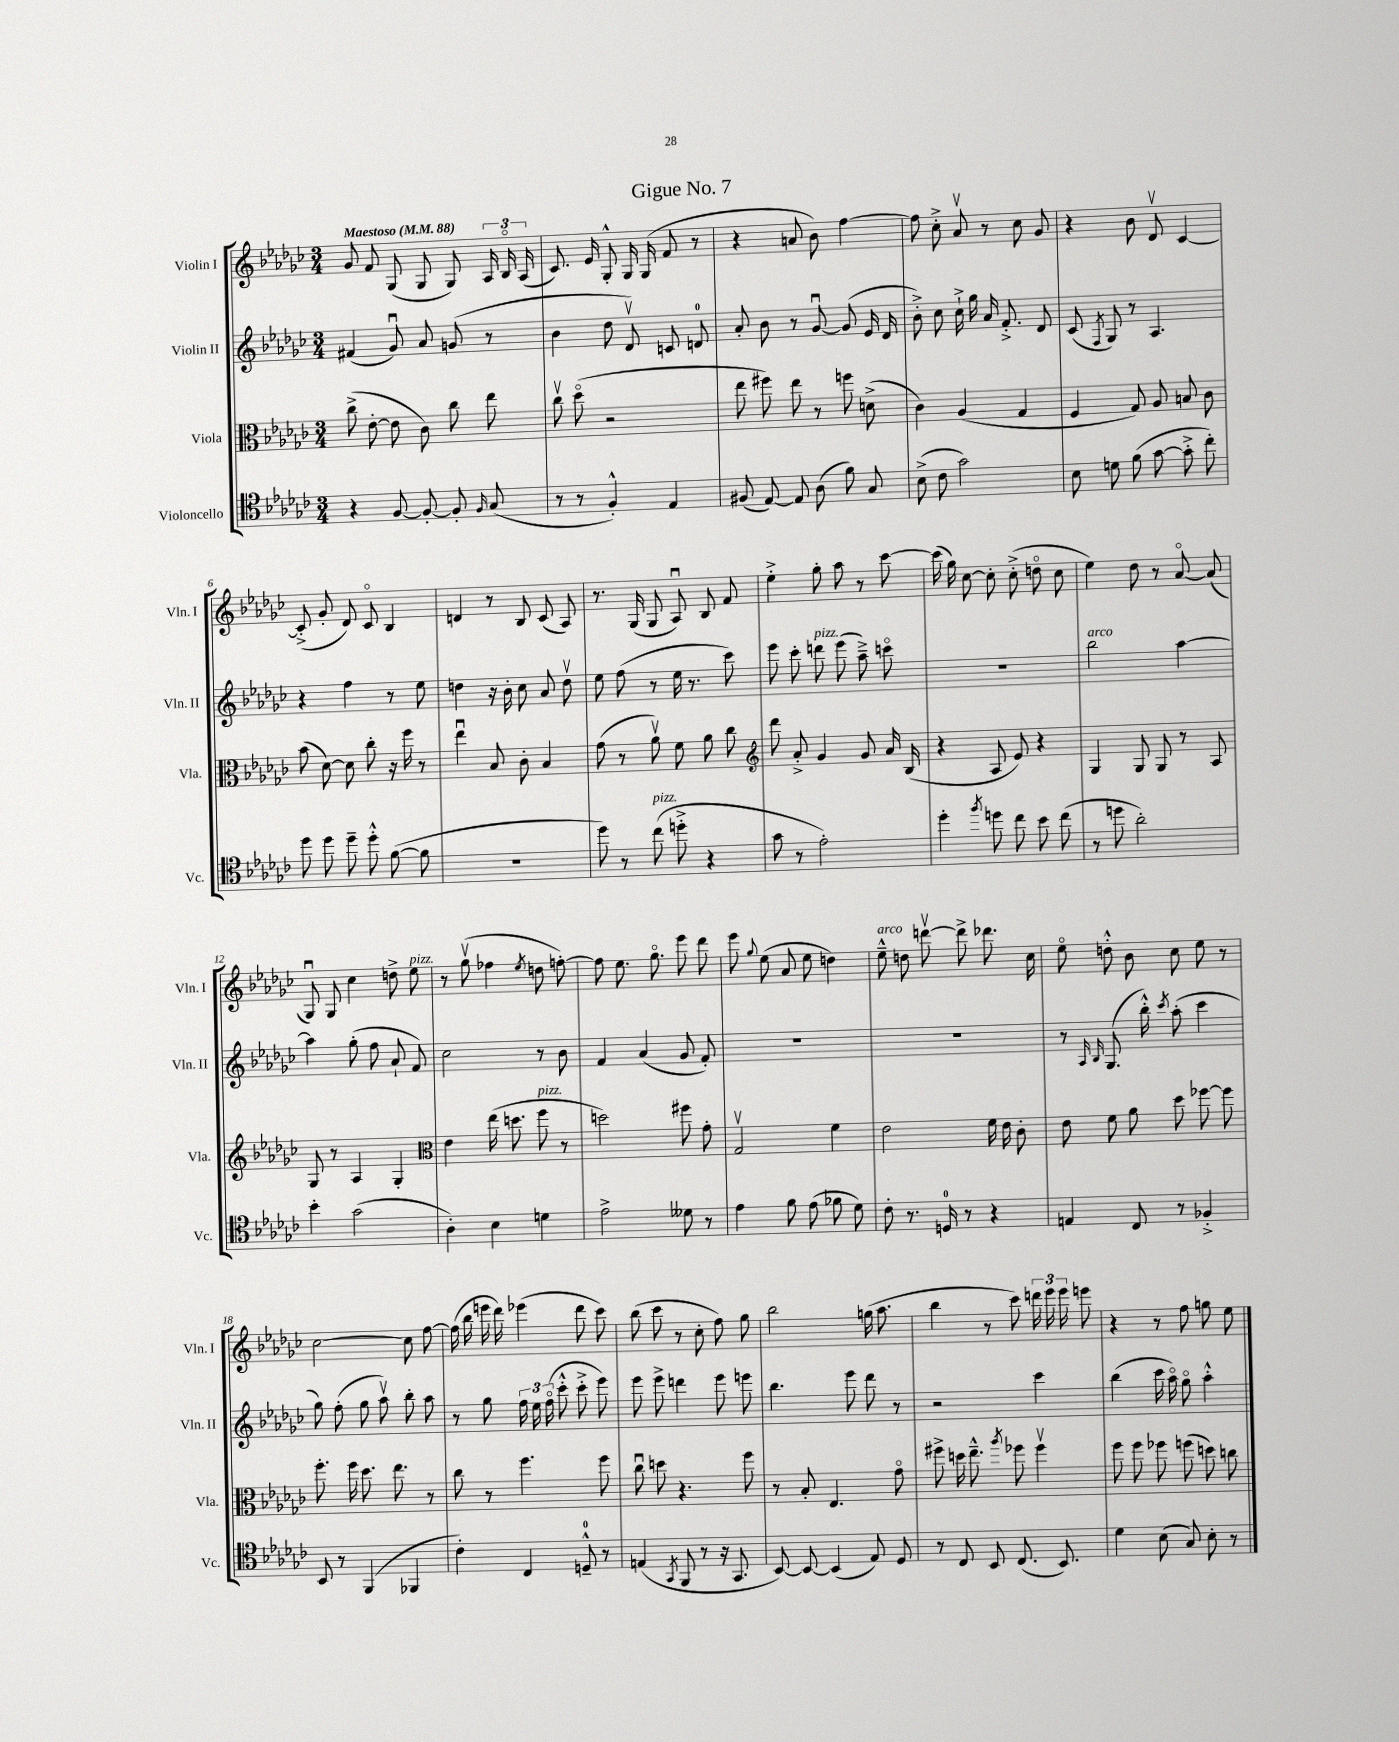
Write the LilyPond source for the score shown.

\header { title = "Gigue No. 7" }
<<
\new StaffGroup <<
\new Staff = "s0" \with { instrumentName = "Violin I" shortInstrumentName = "Vln. I" } {
    \clef treble \key ges \major \numericTimeSignature \time 3/4 \tempo "Maestoso" 4 = 88
    \autoBeamOff ges'8 f'8 ges8( ges8 ges8) \tuplet 3/2 { aes16 bes16\flageolet aes16( } |
    ces'8.) ees'16 ges8-.-^ ges16 ges16( f'8 r8 |
    r4 a'8 bes'8) f''4~ |
    f''8 ces''8-.-> aes'8\upbow r8 ces''8 ges'8 |
    r4 bes'8 des'8\upbow ces'4~ |
    ces'8-.->( ges'8-. des'8) ces'8\flageolet bes4 |
    d'4 r8 bes8 ces'8( aes8) |
    r8. ges16( ges8 aes8\downbow) bes8 f'8 |
    ees''4-.-> ges''8-. aes''8 r8 ces'''8~ |
    ces'''16( ges''16) ces''8~ ces''8-. ces''8-.->( d''8\flageolet ces''8 |
    ees''4) des''8 r8 aes'8~\flageolet aes'8( |
    ges8\downbow) ges8 ces''4 d''8-> ees''8^\markup { \italic "pizz." } |
    r8 ges''8\upbow( fes''4 \acciaccatura { ees''8 } d''8 f''8~-.) |
    f''8 ees''8. ges''8.\flageolet ees'''8 des'''8 |
    ees'''8 \appoggiatura { ges''8 } ees''8( aes'8 ees''8 d''4) |
    ees''8---^^\markup { \italic "arco" } d''8 d'''8~\upbow d'''8-> des'''8. ces''16 |
    ees''8\flageolet d''8-.-^ bes'8 ces''8 ees''8 r8 |
    ces''2~ ces''8 f''8~ |
    f''16( bes''16 e'''16 des'''16) ees'''4( des'''8 ces'''8) |
    bes''8( ces'''8 r8 ces''8-. f''8) ges''8 |
    bes''2 g''16( aes''8. |
    bes''4 r8 ces'''8) \tuplet 3/2 { d'''16 ees'''16 ees'''16 } e'''8 |
    r4 r8 f''8 g''8 ees''8 \bar "|." |
}
\new Staff = "s1" \with { instrumentName = "Violin II" shortInstrumentName = "Vln. II" } {
    \clef treble \key ges \major \numericTimeSignature \time 3/4
    \autoBeamOff fis'4( ges'8\downbow) aes'8 g'8( r8 |
    bes'4 des''8 des'8\upbow) c'8 d'8-0 |
    aes'8-. bes'8 r8 ges'8~\downbow ges'8( ees'16 des'16 |
    bes'8-.->) ces''8 ces''16-!-> ges''16 aes'16 f'8.-.-> des'8 |
    ces'8( \acciaccatura { f8 } ges8) r8 aes4. |
    r4 f''4 r8 ees''8 |
    d''4 r16 bes'16-. ces''8 aes'8 d''8\upbow |
    ees''8 f''8( r8 ees''16 r8. ces'''8) |
    ees'''8 ces'''8-. d'''8^\markup { \italic "pizz." } ees'''8( aes''8--->) c'''8\flageolet |
    R2. |
    bes''2^\markup { \italic "arco" } aes''4~ |
    aes''4 ges''8-.( f''8 aes'8-! f'8) |
    ces''2 r8 bes'8 |
    f'4 aes'4( ges'8 f'8-.) |
    R2. |
    R2. |
    r8 \grace { aes16 bes16 } ges8.( bes''16-.-^) \acciaccatura { ces'''8 } aes''8-.( ces'''4 |
    ges''8) f''8-.( ges''8 aes''8\upbow) bes''8-. aes''8 |
    r8 ges''8 \tuplet 3/2 { f''16 ees''16 f''16\flageolet( } ces'''8-.-^ ces'''8-.-> ees'''8) |
    ees'''8 ees'''8-> d'''4 ees'''8 e'''8 |
    bes''4. ees'''8 des'''8 r8 |
    r2 ces'''4 |
    bes''4( ces'''16 aes''16\flageolet) ges''8\flageolet aes''4-.-^ \bar "|." |
}
\new Staff = "s2" \with { instrumentName = "Viola" shortInstrumentName = "Vla." } {
    \clef alto \key ges \major \numericTimeSignature \time 3/4
    \autoBeamOff ces''8->( ees'8~-. ees'8 ces'8) ces''8 ees''8 |
    ces''8\upbow des''8\flageolet( r2 |
    ees''8 fis''8) ees''8 r8 f''8 d'8->( |
    ces'4) aes4( ges4 |
    f4 ges8) aes8 b8 ces'8 |
    bes'8( des'8~) des'8 ces''8-. r16 f''16 r8 |
    ees''4\downbow bes8 ces'8-. bes4 |
    ges'8( r8 aes'8\upbow) f'8 aes'8 ces''8 |
    \clef treble des'''8 aes'8-.-> ges'4 ges'8 aes'16 bes16( |
    r4 aes8 ees'8) r4 |
    ges4 ges8 ges8 r8 aes8 |
    ges8 r8 aes4 ges4-. |
    \clef alto ees'4 ees''16( d''8. f''8^\markup { \italic "pizz." } r8 |
    d''2) fis''8 ges'8-. |
    ges2\upbow f'4 |
    ees'2 f'16 ees'16 ces'8-. |
    ees'8 f'8 aes'8 des''8 fes''8~ fes''8 |
    f''8.-. f''16 des''8. ees''8. r8 |
    ces''8 r8 f''4. f''8 |
    ces''8\downbow d''8 r4. f''8 |
    r8 bes8-. ees4. ges'8\flageolet |
    fis''8-> d''16 ees''8.---^ \acciaccatura { aes''8 } fes''8 fes''4\upbow |
    f''8 f''8 fes''8 f''8( d''8) c''8 \bar "|." |
}
\new Staff = "s3" \with { instrumentName = "Violoncello" shortInstrumentName = "Vc." } {
    \clef tenor \key ges \major \numericTimeSignature \time 3/4
    \autoBeamOff r4 f8~ f8~-. f8-. \grace { f16 } ges8( |
    r8 r8 f4-.-^) ees4 |
    fis8( ees8~) ees8 aes8( f'8) ges8 |
    bes8->( ces'8 ges'2) |
    bes8 d'8 f'8( ges'8~ ges'8-.-> ces''8-.) |
    des''8 des''8 des''8-- des''8-.-^ f'8~( f'8 |
    R2. |
    des''8) r8 ces''8^\markup { \italic "pizz." }( d''8-.-> r4 |
    ges'8 r8 ees'2-.) |
    des''4-. \acciaccatura { f''8 } d''8 ces''8 bes'8 ces''8( |
    r8 d''8 aes'2-.) |
    bes'4-. ges'2( |
    aes4-.) bes4 d'4 |
    ees'2-> deses'8 r8 |
    ees'4 f'8 ees'8( fes'8 des'8) |
    ces'8-. r8. d16-0 r8 r4 |
    e4 ces8 r8 fes4-.-> |
    bes,8 r8 f,4( fes,4 |
    ces'4-.) ces4 d8-0---^ r8 |
    e4( \acciaccatura { ges,8 } f,8 r8 r16 ges,8. |
    bes,8~) bes,8~ bes,4( ees8) des8 |
    r8 ces8 bes,8 ces8.( bes,8.) |
    des'4 bes8( ges8) bes8-. r8 \bar "|." |
}
>>
>>
